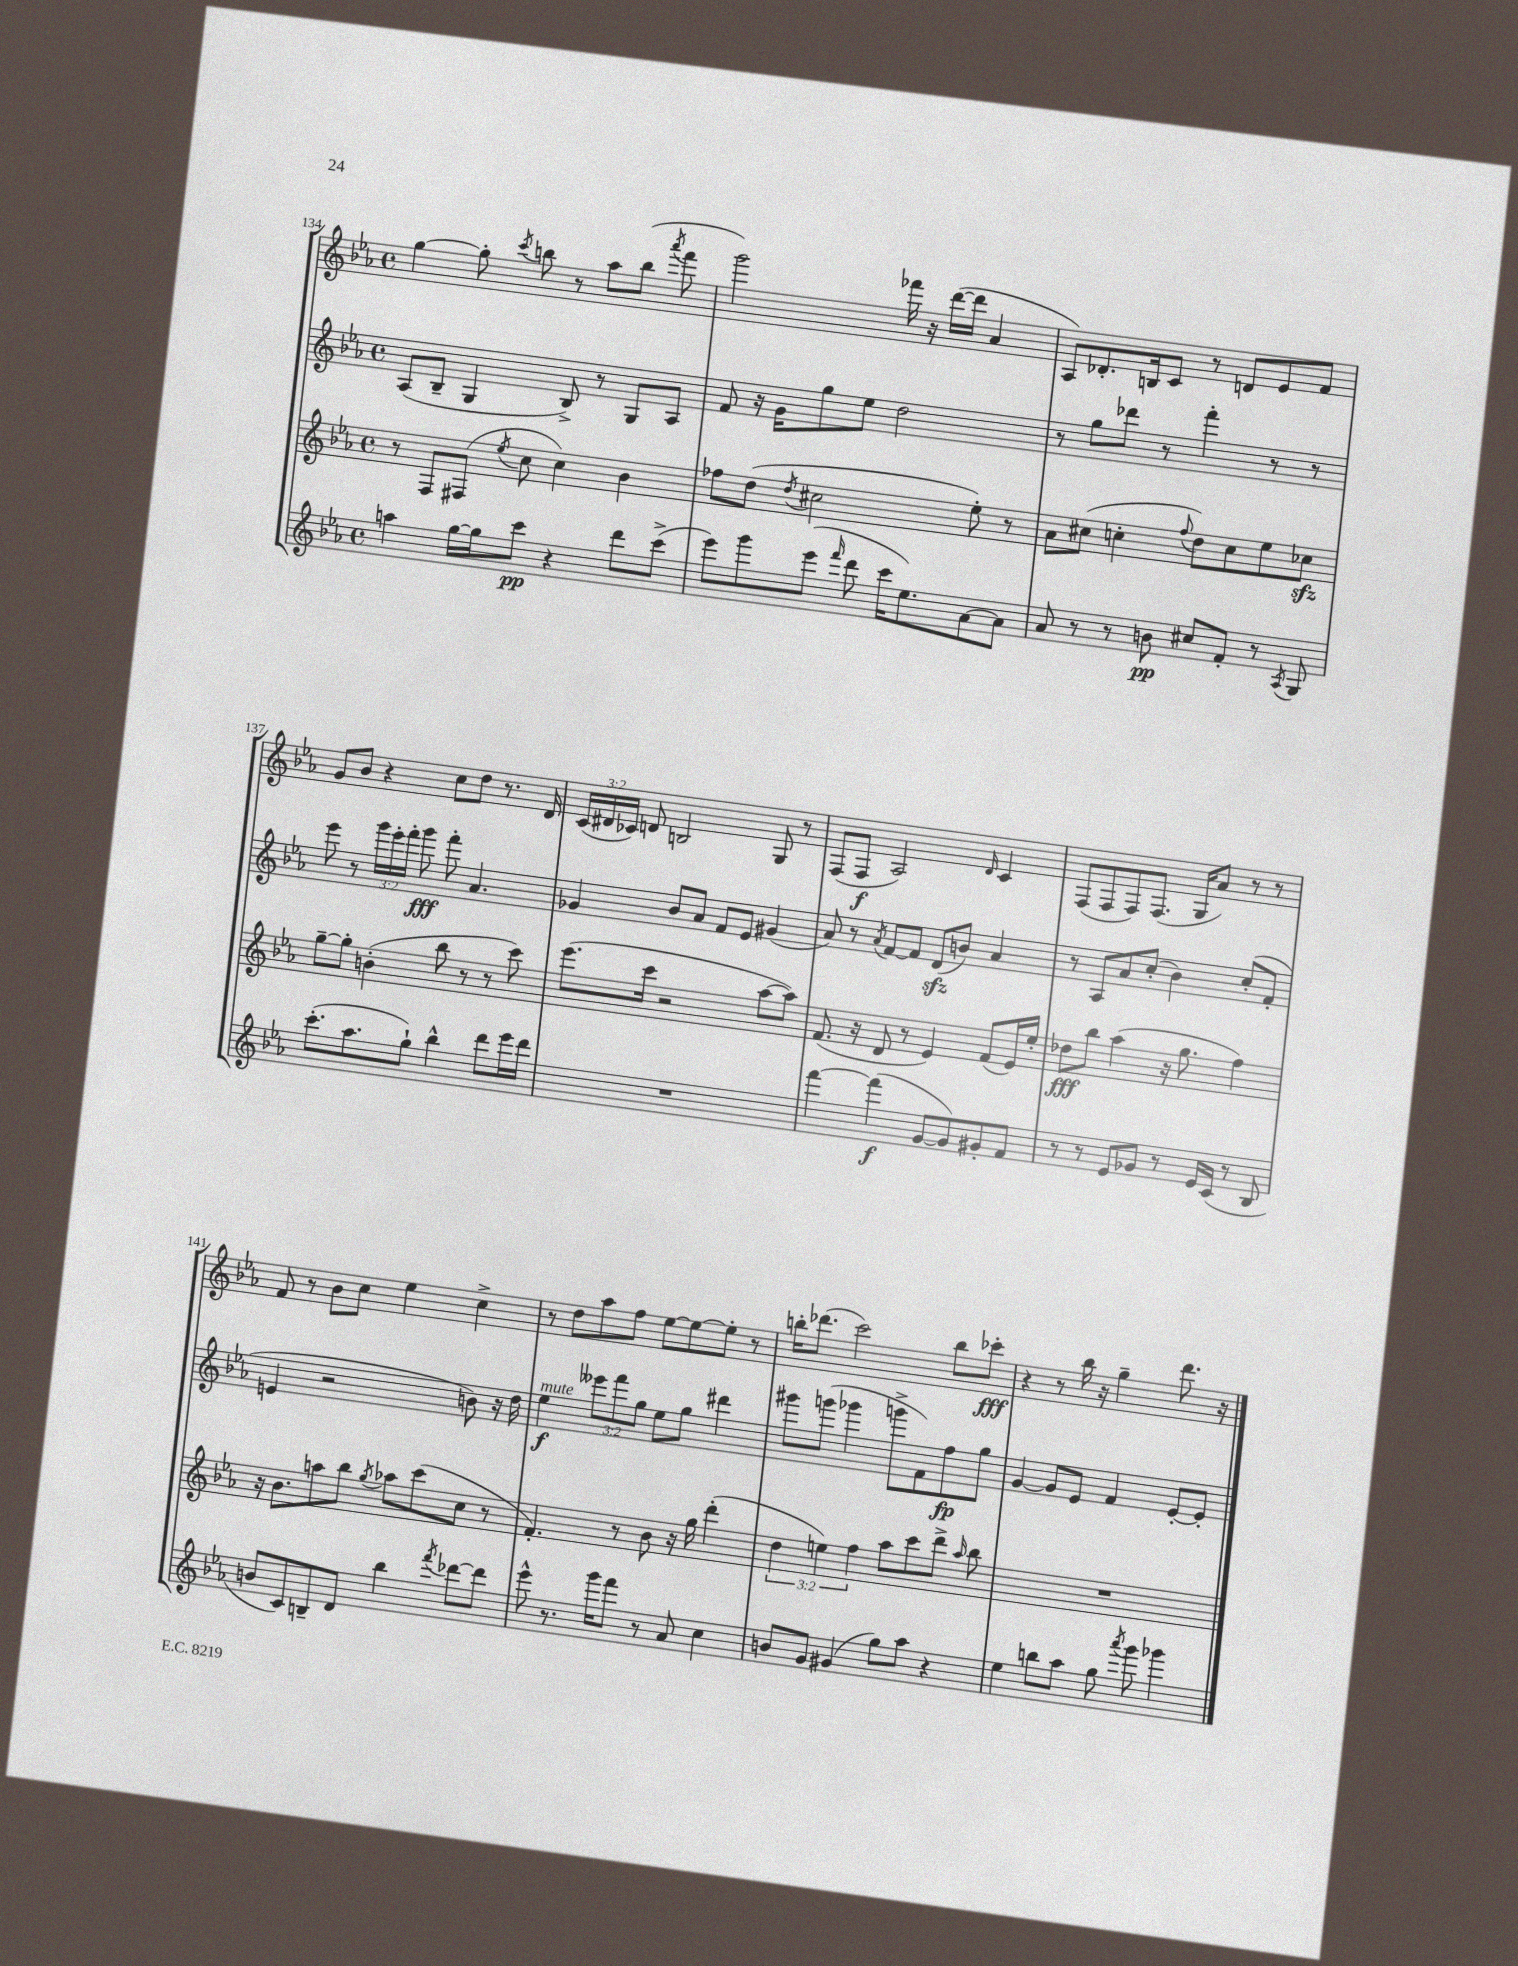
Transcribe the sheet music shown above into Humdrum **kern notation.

**kern	**kern	**kern	**kern
*staff4	*staff3	*staff2	*staff1
*clefG2	*clefG2	*clefG2	*clefG2
*k[b-e-a-]	*k[b-e-a-]	*k[b-e-a-]	*k[b-e-a-]
*M4/4	*M4/4	*M4/4	*M4/4
*met(c)	*met(c)	*met(c)	*met(c)
4aa	8r	(8A-	[4gg
.	8F	8B-~	.
[16gg	(8F#	4G	8gg']
16gg]	.	.	.
.	8qee-	.	8qccc
8ccc	8cc	.	8bb
4r	4cc)	8B-^)	8r
.	.	8r	8aa-
8ddd	4b-	8G	(8bb
.	.	.	8qaaa-
(8ccc^	.	8A-	8fff
=	=	=	=
8eee-)	8ff-	8f	2ggg)
8ggg	(8dd	16r	.
.	.	16g	.
.	8qdd	.	.
(8eee-	2cc#	8gg	.
16qqfff	.	.	.
8ddd	.	8ee-	.
16ccc	.	2dd	16fff-
8.ee-)	.	.	16r
.	.	.	([16ddd
.	.	.	16ddd]
[8a-	8ee-')	.	4a-
8a-]	8r	.	.
=	=	=	=
8a-	8a-	8r	8A-)
8r	(8cc#	8gg	8.d-'
8r	4cc'	8ddd-	.
.	.	.	16B
8b	.	8r	8c
.	8qqff	.	.
8cc#	8dd)	4fff'	8r
8f'	8cc	.	8d
8r	8ee-	8r	8e-
8qA-	.	.	.
8G	8cc-	8r	8f
=	=	=	=
(8.ccc'	[8gg~	8eee-	8g
.	8gg']	8r	8b-
8.aa-	.	.	.
.	(4b'	24ggg	4r
.	.	24eee-'	.
.	.	24fff'	.
8gg`)	.	8ggg	.
4bb-^^	8bb-	8fff'	8cc
.	8r	4.a-	8dd
8ddd	8r	.	8.r
16eee-	8ccc)	.	.
16ddd	.	.	16d
=	=	=	=
1r	(8.eee-	4g-	(24c
.	.	.	24d#
.	.	.	24c-)
.	.	.	8d
.	16ccc	.	.
.	2r	8b-	2B
.	.	8a-	.
.	.	8f	.
.	.	8e-	.
.	[8aa-	(4g#	8G
.	8aa-])	.	8r
=	=	=	=
[4fff	(8.f	8a-)	(8F
.	.	8r	8F
.	16r	.	.
.	.	8qa-	.
(4fff]	8d	[8f	2A-)
.	8r	8f]	.
[8g	4e-)	(8d	.
8g])	.	8b)	.
.	.	.	16qqd
8g#'	(8f	4a-	4c
8f	16e-)	.	.
.	16ee-'	.	.
=	=	=	=
8r	8dd-	8r	(8F
8r	8bb-	8A-	8F
8e-	(4aa-	8a-	8F)
8g-	.	(8cc'	(8.F
8r	16r	4b-)	.
.	8.gg	.	16G
16e-	.	.	8a-)
(16c	.	.	.
8r	4ff)	(8cc'	8r
8B-	.	8f'	8r
=	=	=	=
8b	16r	4e	8f
.	8.b-	.	.
8c)	.	.	8r
8B~	8aa	2r	8b-
8d	8bb-	.	8cc
.	8qgg	.	.
4bb-	8aa-	.	4ee-
.	(8ccc	.	.
8qfff	.	.	.
[8ddd-	8cc	8b)	4cc^
8ddd-]	8r	16r	.
.	.	16dd	.
=	=	=	=
8eee-^^	4.f')	4ee-	8r
8.r	.	.	8dd
.	.	12eee--	8aa-
16ggg	.	.	.
.	.	12fff	.
8fff	8r	.	8ff
.	.	12gg	.
8r	8b-	8ee-	[8ee-
8a-	16r	8gg	8ee-_
.	16gg	.	.
4cc	(4ddd'	4ddd#	8ee-']
.	.	.	8r
=	=	=	=
8b	6dd	8ggg#	16bb'
.	.	.	(8.ddd-
8g	.	(8ggg	.
.	6ee)	.	.
(4g#	.	4ggg-	2ccc)
.	6ff	.	.
8gg)	8aa-	8ggg^	.
8aa-	8ccc	8f)	.
4r	8ddd^	8ff	8bb
.	16qqaa-	.	.
.	8bb-	8gg	8ccc-'
=	=	=	=
4ee-	1r	[4g	4r
8bb	.	8g]	8r
8aa-	.	8e-	16bb-
.	.	.	16r
8gg	.	4f	4gg~
8qaaa-	.	.	.
8ggg	.	.	.
4ggg-	.	[8e-'	8.ddd
.	.	8e-']	.
.	.	.	16r
==	==	==	==
*-	*-	*-	*-
